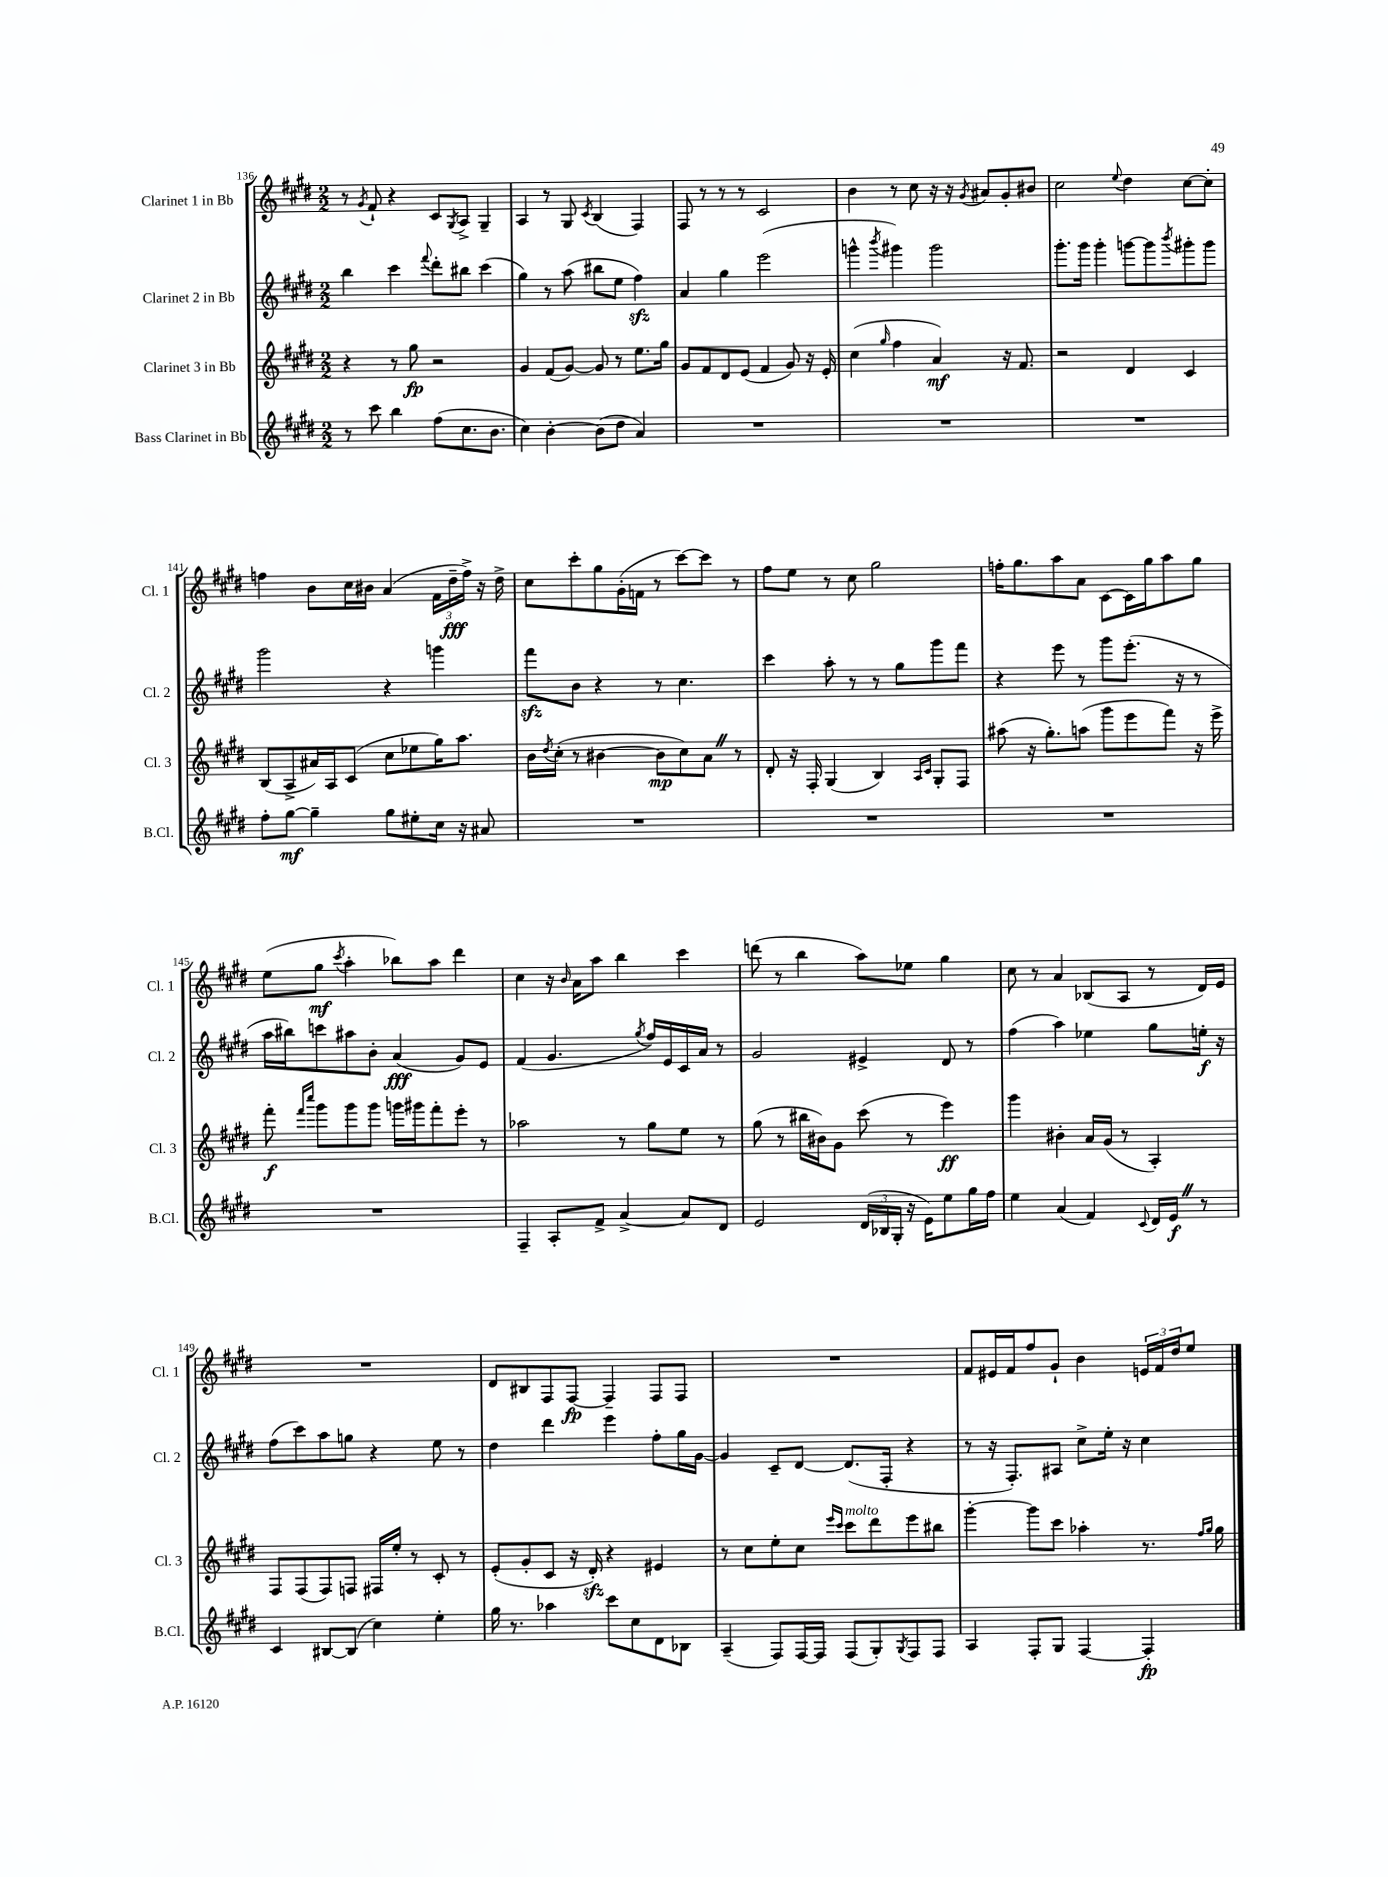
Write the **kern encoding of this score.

**kern	**kern	**kern	**kern
*staff4	*staff3	*staff2	*staff1
*clefG2	*clefG2	*clefG2	*clefG2
*k[f#c#g#d#]	*k[f#c#g#d#]	*k[f#c#g#d#]	*k[f#c#g#d#]
*M2/2	*M2/2	*M2/2	*M2/2
8r	4r	4bb	8r
.	.	.	8qg#
8ccc#	.	.	8f#`
4bb	8r	4ccc#	4r
.	8gg#	.	.
.	.	8qqfff#	.
(8ff#	2r	8ddd#'	8c#
.	.	.	8qG#
8.cc#	.	8bb#	8A^
.	.	(4ccc#	4G#~
8.b	.	.	.
=	=	=	=
4cc#)	4g#	4gg#)	4A
[4b'	(8f#	8r	8r
.	[8g#)	(8aa	8G#
.	.	.	8qc#
(8b]	8g#]	8bb#	(4B
8dd#	8r	8ee	.
4a)	8.ee	4ff#)	4F#)
.	16gg#	.	.
=	=	=	=
1r	8g#	4a	8F#
.	8f#	.	8r
.	8d#	4gg#	8r
.	(8e	.	8r
.	4f#	(2eee	2c#
.	8g#)	.	.
.	16r	.	.
.	16e'	.	.
=	=	=	=
1r	(4cc#	4ggg^^	4b
.	16qqgg#	8qbbb	.
.	4ff#	4ggg#)	8r
.	.	.	8cc#
.	4a)	2ggg#	16r
.	.	.	16r
.	.	.	8qg#
.	.	.	8a#
.	16r	.	8g#'
.	8.f#	.	.
.	.	.	8b#
=	=	=	=
1r	2r	8.ggg#'	2cc#
.	.	16ggg#	.
.	.	4ggg#'	.
.	.	.	8qqee
.	4d#	[8ggg	4dd#
.	.	8ggg]	.
.	.	8qbbb	.
.	4c#	8ggg#'	[8cc#
.	.	8ggg#	8cc#']
=	=	=	=
8ff#'	(8B	2ggg#	4ff
[8gg#	8A^	.	.
4gg#~]	16a#)	.	8b
.	16A	.	.
.	(8c#	.	16cc#
.	.	.	16b#
8gg#	8cc#	4r	(4a
8ee#'	8ee-	.	.
16cc#	16gg#)	4ggg	24f#
.	.	.	24dd#~
16r	8.aa	.	.
.	.	.	24ff^)
8a#	.	.	16r
.	.	.	16dd#^
=	=	=	=
1r	16b	8fff#	8cc#
.	8qdd#	.	.
.	(16cc#'	.	.
.	8r	8b	8ccc#'
.	[4b#	4r	8gg#
.	.	.	(16g#'
.	.	.	16f
.	8b#]	8r	8r
.	8cc#)	4.cc#	[8ccc#)
.	8a	.	8ccc#]
.	8r	.	8r
=	=	=	=
1r	8d#'	4ccc#	8ff#
.	16r	.	8ee
.	16F#'	.	.
.	(4G#	8aa'	8r
.	.	8r	8cc#
.	4B)	8r	2gg#
.	.	8gg#	.
.	16qqA	.	.
.	16qqc#	.	.
.	8G#'	8ggg#	.
.	8F#	8fff#	.
=	=	=	=
1r	(8aa#	4r	16ff'
.	.	.	8.gg#
.	16r	.	.
.	8.gg#')	.	.
.	.	8eee	8aa
.	(8aa	8r	8a
.	8ggg#	8ggg#	[8c#
.	8eee	(8.eee'	16c#]
.	.	.	16gg#
.	8fff#)	.	8aa
.	.	16r	.
.	16r	8r	8gg#
.	16eee^	.	.
=	=	=	=
1r	8fff#'	16aa	(8ee
.	.	16bb#)	.
.	16qqfff#	.	.
.	16qqcccc#	.	.
.	8ggg#	8ccc	8gg#
.	.	.	8qccc#
.	8ggg#	8aa#	4aa'
.	8ggg#	8b'	.
.	16ggg	(4a	8bb-)
.	16ggg#	.	.
.	8fff#'	.	8aa
.	8eee'	8g#)	4ddd#
.	8r	8e	.
=	=	=	=
4F#~	2aa-	(4f#	4cc#
8A'	.	4.g#	16r
.	.	.	16qqb
.	.	.	16a
8f#^	.	.	8aa
[4a^	8r	.	4bb
.	.	8qgg#	.
.	8gg#	16ff#)	.
.	.	16e	.
8a]	8ee	16c#	4ccc#
.	.	16a	.
8d#	8r	8r	.
=	=	=	=
2e	(8gg#	2g#	(8ddd
.	8r	.	8r
.	16bb#	.	4bb
.	16b#)	.	.
.	8g#	.	.
(24d#	(8ccc#	4e#^	8aa)
24B-	.	.	.
24G#'	.	.	.
16r	8r	.	8ee-
16e)	.	.	.
8ee	4eee)	8d#	4gg#
16gg#	.	8r	.
16ff#	.	.	.
=	=	=	=
4ee	4ggg#	(4ff#	8cc#
.	.	.	8r
(4a	4b#'	4aa)	4a
4f#)	16a	4ee-	(8B-
.	(16g#	.	.
.	8r	.	8A
8qqc#	.	.	.
16d#	4A')	8gg#	8r
16e	.	.	.
8r	.	16ee'	16d#)
.	.	16r	16e
=	=	=	=
4c#	8F#	(8ff#	1r
.	(8F#	8ccc#)	.
[8B#	8F#)	8aa	.
(8B#]	8F	8gg	.
4cc#)	16F#	4r	.
.	16ee'	.	.
.	8r	.	.
4ee'	8c#'	8ee	.
.	8r	8r	.
=	=	=	=
16gg#	(8e'	4dd#	8d#
8.r	.	.	.
.	8g#'	.	8B#
4aa-	8c#	4ddd#	8F#
.	16r	.	[8F#
.	16d#')	.	.
8ccc#	4r	4eee	4F#~]
8cc#	.	.	.
8d#	4e#	8ff#'	8F#
8B-	.	16gg#	8F#
.	.	[16g#	.
=	=	=	=
(4A~	8r	4g#]	1r
.	8cc#	.	.
8F#)	8ee'	8c#~	.
[16F#	8cc#	[8d#	.
16F#]	.	.	.
.	16qqeee	.	.
.	16qqccc#	.	.
(8F#	8ccc#	(8.d#]	.
8G#')	8ddd#	.	.
.	.	16F#'	.
8qG#	.	.	.
8F#	8eee	4r	.
8F#	8bb#	.	.
=	=	=	=
4A	[4ggg#'	8r	8f#
.	.	16r	16e#
.	.	8.F#')	16f#
8F#'	8ggg#]	.	8ff#
8G#	8ccc#	8A#	8g#`
[4F#	4aa-'	8cc#^	4b
.	.	16ee'	.
.	.	16r	.
4F#']	8.r	4cc#	24e
.	.	.	24f#
.	.	.	24dd#
.	.	.	8ee
.	16qqff#	.	.
.	16qqgg#	.	.
.	16gg#	.	.
==	==	==	==
*-	*-	*-	*-
